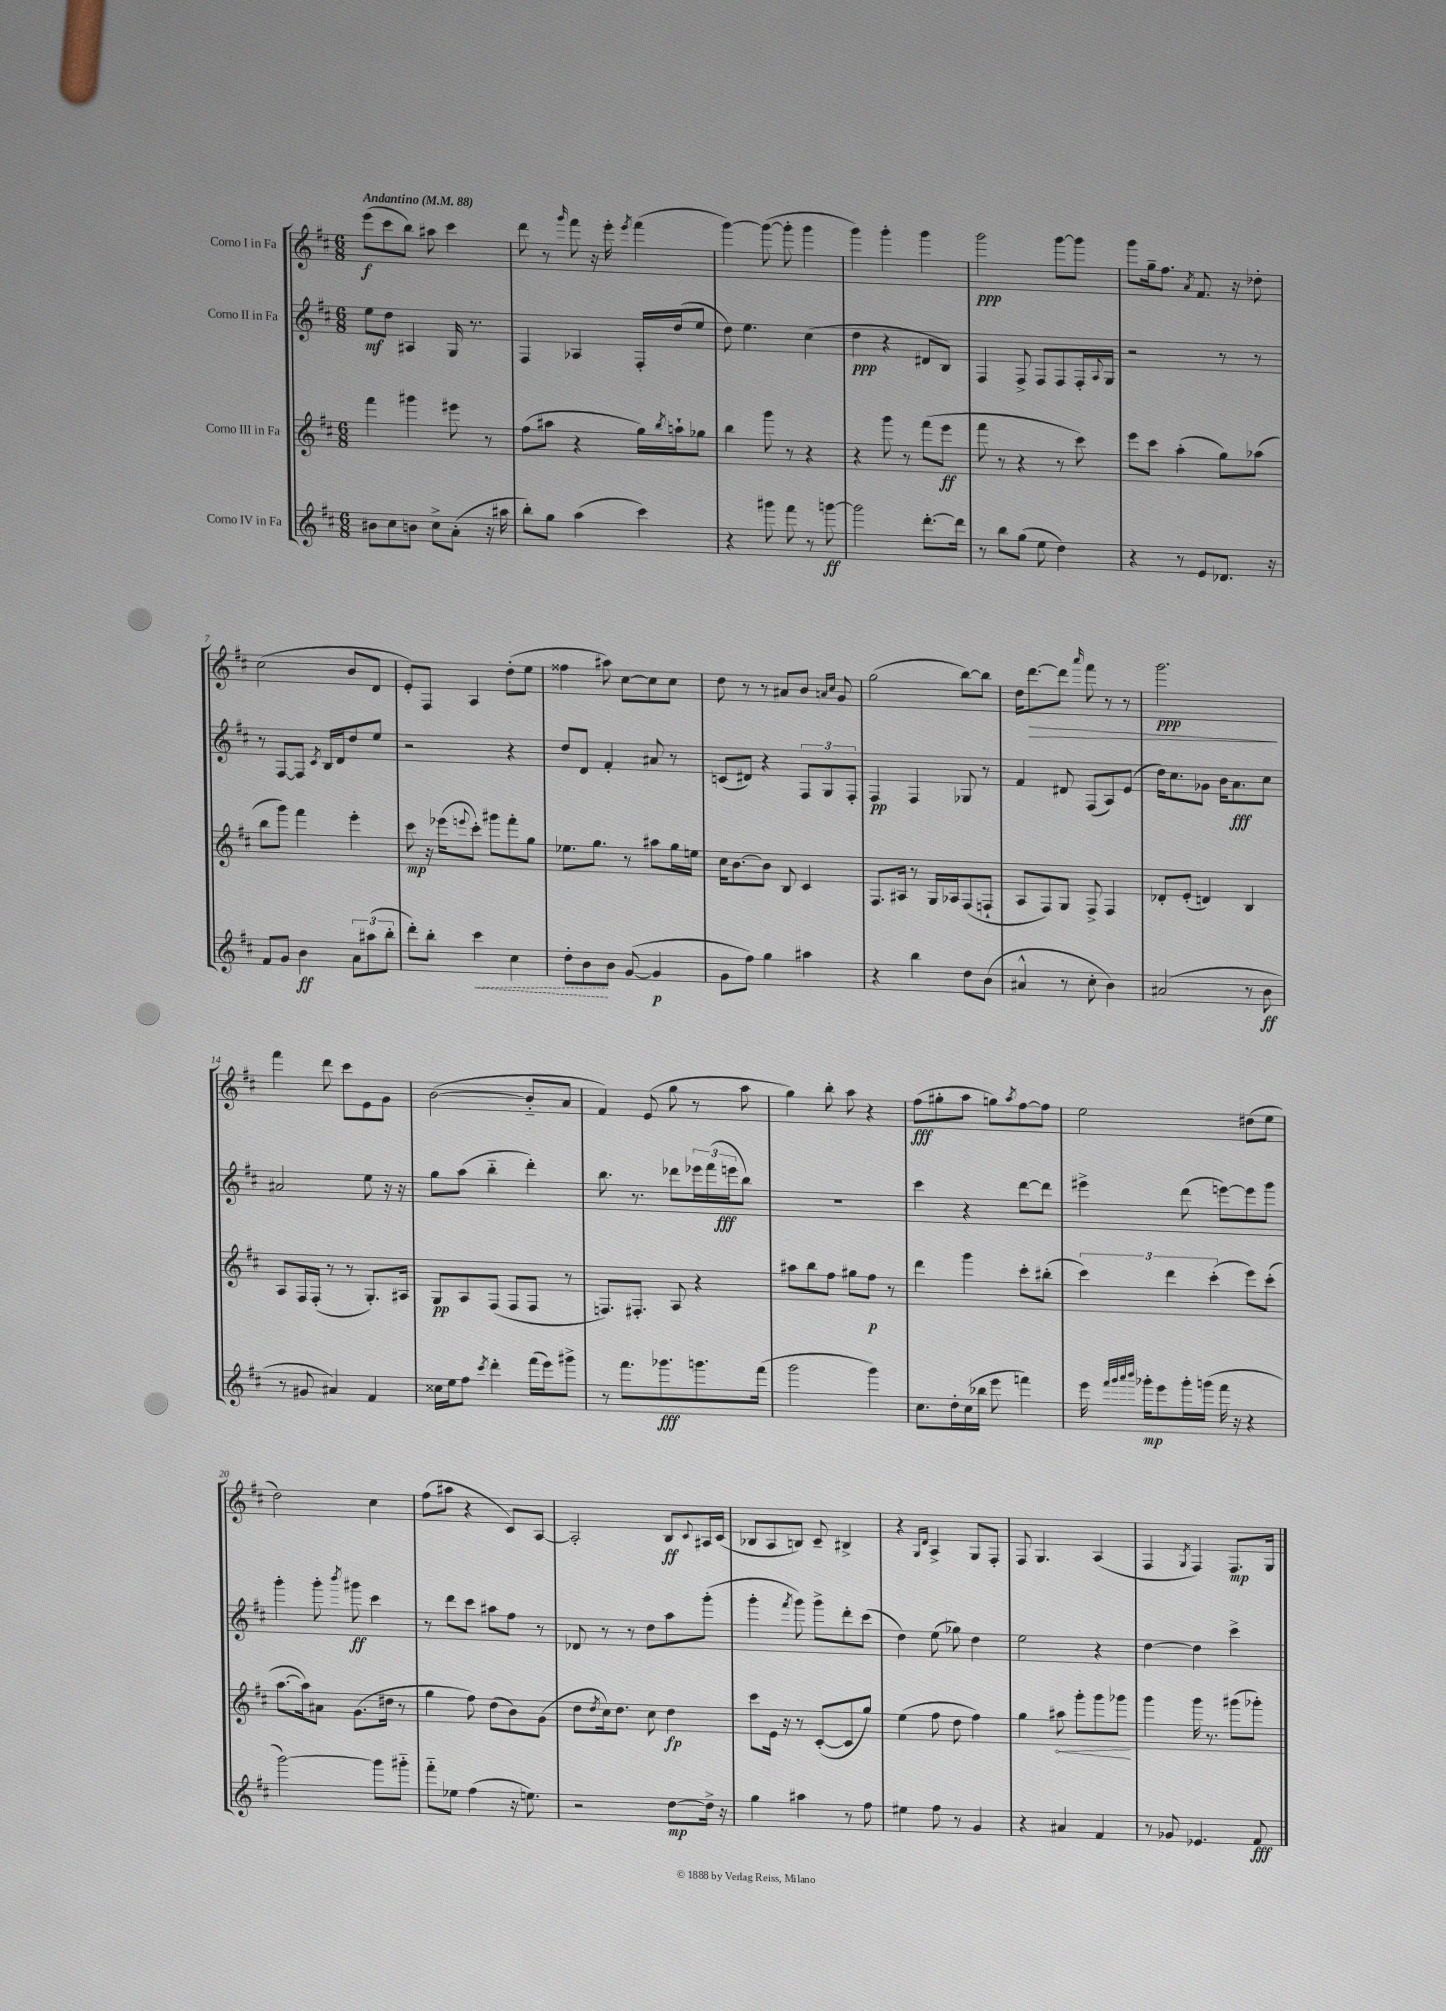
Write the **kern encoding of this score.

**kern	**kern	**kern	**kern
*staff4	*staff3	*staff2	*staff1
*clefG2	*clefG2	*clefG2	*clefG2
*k[f#c#]	*k[f#c#]	*k[f#c#]	*k[f#c#]
*M6/8	*M6/8	*M6/8	*M6/8
*MM88	*MM88	*MM88	*MM88
8b#\L	4fff#\	8ee\L	(8eee\L
8cc#\	.	8dd\J	8ccc#\
8b\J	4ggg#\	4A#/	8bb\J)
8cc#^\L	.	.	8aa#\
(8a'\J	8eee#\	16G/	4ccc#\
.	.	8.r	.
16r	8r	.	.
16aa#\	.	.	.
=	=	=	=
8bb'\L)	(8ff#\L	4F#/	8ddd\
8gg\J	8aa#\J	.	8r
.	.	.	16qqggg/
(4aa\	4r	4A-/	8fff#\
.	.	.	16r
.	.	.	16eee'\
.	.	.	8qeee/
4ccc#\)	16gg\LL)	16F#'/LL	(4fff#\
.	8qbb/	.	.
.	16aa`\J	(16dd/J	.
.	8gg-\J	8ee/J	.
=	=	=	=
4r	4bb\	8dd\)	[4ggg\)
.	.	4.ee\	.
8ggg#\	8ggg\	.	(8ggg\_
8fff#\	8r	.	8ggg'\]
8r	4r	(4cc#\	4ggg\
[8ggg\	.	.	.
=	=	=	=
2ggg\]	4r	4dd\	4ggg\)
.	8ggg\	4r	4ggg'\
.	8r	.	.
[8.ddd'\L	(8fff#\L	8d#/L	4ggg\
.	8eee\J	8B/J)	.
16ddd\]Jk	.	.	.
=	=	=	=
8r	8fff#\	4F#/	2ggg\
8bb\L	8r	.	.
(8gg\J	4r	8F#^/	.
8ee\	.	8F#/L	.
4dd\)	8r	8F#/	[8ggg\L
.	8ccc#\)	16F#'/L	8ggg\]J
.	.	8qqA/	.
.	.	16G/JJ	.
=	=	=	=
4r	8eee\L	2r	8ggg\L
.	8ccc#\J	.	16gg~\k
.	.	.	8.ff#\J
8r	(4aa'\	.	.
.	.	.	8qa/
8e/L	.	.	8.f#/
8.d-/J	8gg\L)	8r	.
.	.	.	16r
.	(8aa-\J	8r	8dd-'\
16r	.	.	.
=	=	=	=
8f#/L	8bb\L	8r	(2cc#\
8g/J	8ggg\J)	[8F#/L	.
4b\	4fff#\	8F#/]J	.
.	.	8qc#/	.
.	.	16B/LL	.
.	.	16d/J	.
12a\L	4eee'\	8dd/	8b/L
(12aa#\	.	.	.
.	.	8ee/J	8d/J
12bb'\J	.	.	.
=	=	=	=
8ddd'\L)	8ccc#\	2r	8e'/L)
8bb'\J	16r	.	8F#/J
.	(16eee-\LK	.	.
.	8qqeee/	.	.
4ccc#\	8ccc#'\J)	.	4A/
.	8ggg#\L	.	.
4cc#\	8fff#'\	4r	(8dd'\L
.	8gg\J	.	8ee\J
=	=	=	=
8dd'\L	8.ee-\L	8dd/L	4ff##\
8b\	.	8d/J	.
.	8.gg\J	.	.
8b\J	.	4f#'/	8aa#\)
([8g/	8r	.	[8cc#\L
4g/]	8aa#\L	8a#/	8cc#\]
.	16gg\L	8r	8cc#\J
.	16ee\JJ	.	.
=	=	=	=
8g\L	16cc#\LK	(8c/L	8dd\
.	[8.b\	.	.
8ff#\J)	.	8d#/J)	8r
4gg\	8b\]J	4r	8r
.	8B/	.	8a#/L
4aa#\	4c#/	12F#/L	8b/J
.	.	12G/	.
.	.	.	16qqa/LL
.	.	.	16qqcc#/JJ
.	.	.	8g/
.	.	12F#'/J	.
=	=	=	=
4r	8.F#/L	4F#/	(2gg\
.	16A#/Jk	.	.
4bb\	8r	4F#/	.
.	16G/LL	.	.
.	16A-/J	.	.
8dd\L	(8F#/	8G-/	[8bb\L)
(8b\J	8F`/J	8r	8bb\]J
=	=	=	=
4a#^^/	8A/L	4f#/	16dd\LK
.	.	.	[8.ddd\
.	8F#/)	.	.
8r	8G/J	8d#/	8ddd\]J
.	.	.	16qqaaa/
8cc#'\	8F#^/	(8F#/L	8fff#\
4b\)	4F#/	8A/)	8r
.	.	(8e/J	8r
=	=	=	=
(2a#/	8d-'/L	16dd\LK)	2.ggg\
.	.	8.cc#\	.
.	(8e'/J	.	.
.	4d/)	8g-\J	.
.	.	16b\LK	.
.	.	8.a\	.
8r	4B/	.	.
8b\	.	8cc#\J	.
=	=	=	=
8r	8A/L	2a#/	4fff#\
8g#/	16F#/L	.	.
.	(16F#'/JJ	.	.
4a#/)	8r	.	8ddd\
.	8r	.	8ccc#\L
4f#/	8.G'/L)	8ee\	8e\
.	.	16r	8g\J
.	16A#/Jk	16r	.
=	=	=	=
16cc##\LL	8G/L	8gg\L	([2b\
16ee\J	.	.	.
8ff#\J	8A/	(8aa\J	.
8qccc#/	.	.	.
4ddd'\	(8F#/J	4bb'~\	.
.	8F#/L	.	.
(16fff#\LL	8F#/J	4ddd'\)	8b'~/]L
16eee\J)	.	.	.
8ggg#^\J	8r	.	8a/J
=	=	=	=
8r	8.F/L)	8.bb\	4f#/)
8.fff#\L	.	.	.
.	8.F#'/J	8.r	.
.	.	.	(8e/
8.ggg-\	.	.	.
.	8A/	8ddd-\L	8gg\
8.ggg\	4r	24eee-\L	8r
.	.	(24fff#\	.
.	.	24eee\J	.
.	.	8bb\J)	8aa\
(16fff#\Jk	.	.	.
=	=	=	=
2ggg\	8aa#\L	2.r	4gg\)
.	8bb\	.	.
.	8ff#\J	.	8bb'\
.	8gg#\L	.	8aa\
4ggg\)	8ff#\J	.	4r
.	8r	.	.
=	=	=	=
8.cc#\L	4ddd\	4ccc#\	(8ff#\L
.	.	.	8gg#'\
16dd'\L	.	.	.
(16cc#\	4ggg\	4r	8aa\J
16bb-\JJ	.	.	.
8eee\	.	.	8gg\L)
.	.	.	8qaa/
4fff\)	8ccc#'\L	[8ddd\L	[8ff#\
.	(8bb#'\J	8ddd\]J	8ff#\]J
=	=	=	=
16eee\	6ccc#\)	4eee#^\	2ee\
32qqfff#/LLL	.	.	.
32qqggg/	.	.	.
32qqaaa/	.	.	.
32qqbbb/JJJ	.	.	.
16ggg-'\LK	.	.	.
8eee\	.	.	.
.	6ddd\	.	.
16ggg-'\L	.	(8ddd\	.
(16ggg\JJ	.	.	.
.	(6ccc#'\	.	.
16fff#\	.	[8eee\L)	.
16r	.	.	.
4r	8eee\L)	8eee\]	(8dd#\L
.	(8ccc#'\J	8ggg\J	8ee\J
=	=	=	=
[2ggg\)	[8.aa\L	4ggg'\	2dd\)
.	16aa\]k)	.	.
.	8a#\J	8ggg'\	.
.	.	8qbbb/	.
.	(8.g\L	8ggg#\	.
8ggg\]L	.	4ccc#\	4cc#\
.	16dd#\Jk	.	.
8ggg#'~\J	8r	.	.
=	=	=	=
8fff#'~\L	4gg\	8r	(8ff#\L
8ee-\J	.	8ddd\L	8aa#\J
(4ff#\	8ff#\)	8ccc#\J	4r
.	(8dd\L	8aa#\L	.
16r	8b\)	8ff#\J	8c#/L)
8.ee\)	.	.	.
.	(8g\J	8r	[8A/J
=	=	=	=
2r	8dd\L	8d-/	2A'/]
.	8qdd/	.	.
.	16cc#\k)	8r	.
.	8.dd\J	.	.
.	.	8r	.
.	8cc#\	8dd\L	.
[8dd\L	4dd\	8aa\	8B/L
.	.	.	8qqc#/
16dd^\]Jk	.	(8ggg'\J	16A#/L
16r	.	.	(16c#/JJ
=	=	=	=
4gg\	8ccc#\L	4ggg'\	8B-/L
.	16e\Jk	.	8A/
.	16r	.	.
.	.	8qfff#/	.
4aa#\	8r	8ggg\)	8B/J)
.	([8c#'/L	8ggg^\L	8c#~/
8r	8c#/]	8ddd'\	4B#^/
8ff#\	8gg/J)	(8ccc#\J	.
=	=	=	=
4ee#\	(4ee\	4dd\)	4r
.	.	.	16qqG/LL
.	.	.	16qqd/JJ
8ff#\	8ff#\	(8ee\	4A^/
8r	8dd\	8gg-\)	.
4g/	4ff#\)	4dd\	8G/L
.	.	.	8F#'/J
=	=	=	=
4r	4gg\	2ee\	8F#/
.	.	.	4.G/
4a#/	8aa#\	.	.
.	8ggg'\L	.	.
4f#/	8ggg\	4r	(4A/
.	8ggg-\J	.	.
=	=	=	=
8r	4ggg\	[4dd\	4F#/
8g-/	.	.	.
.	.	.	8qG/
4.e-/	16ggg\	4dd\]	4F#/)
.	8.r	.	.
.	(8ggg#\L	4ccc#^\	8.F#/L
8f#/	8ggg-'\J)	.	.
.	.	.	16G/Jk
==	==	==	==
*-	*-	*-	*-
